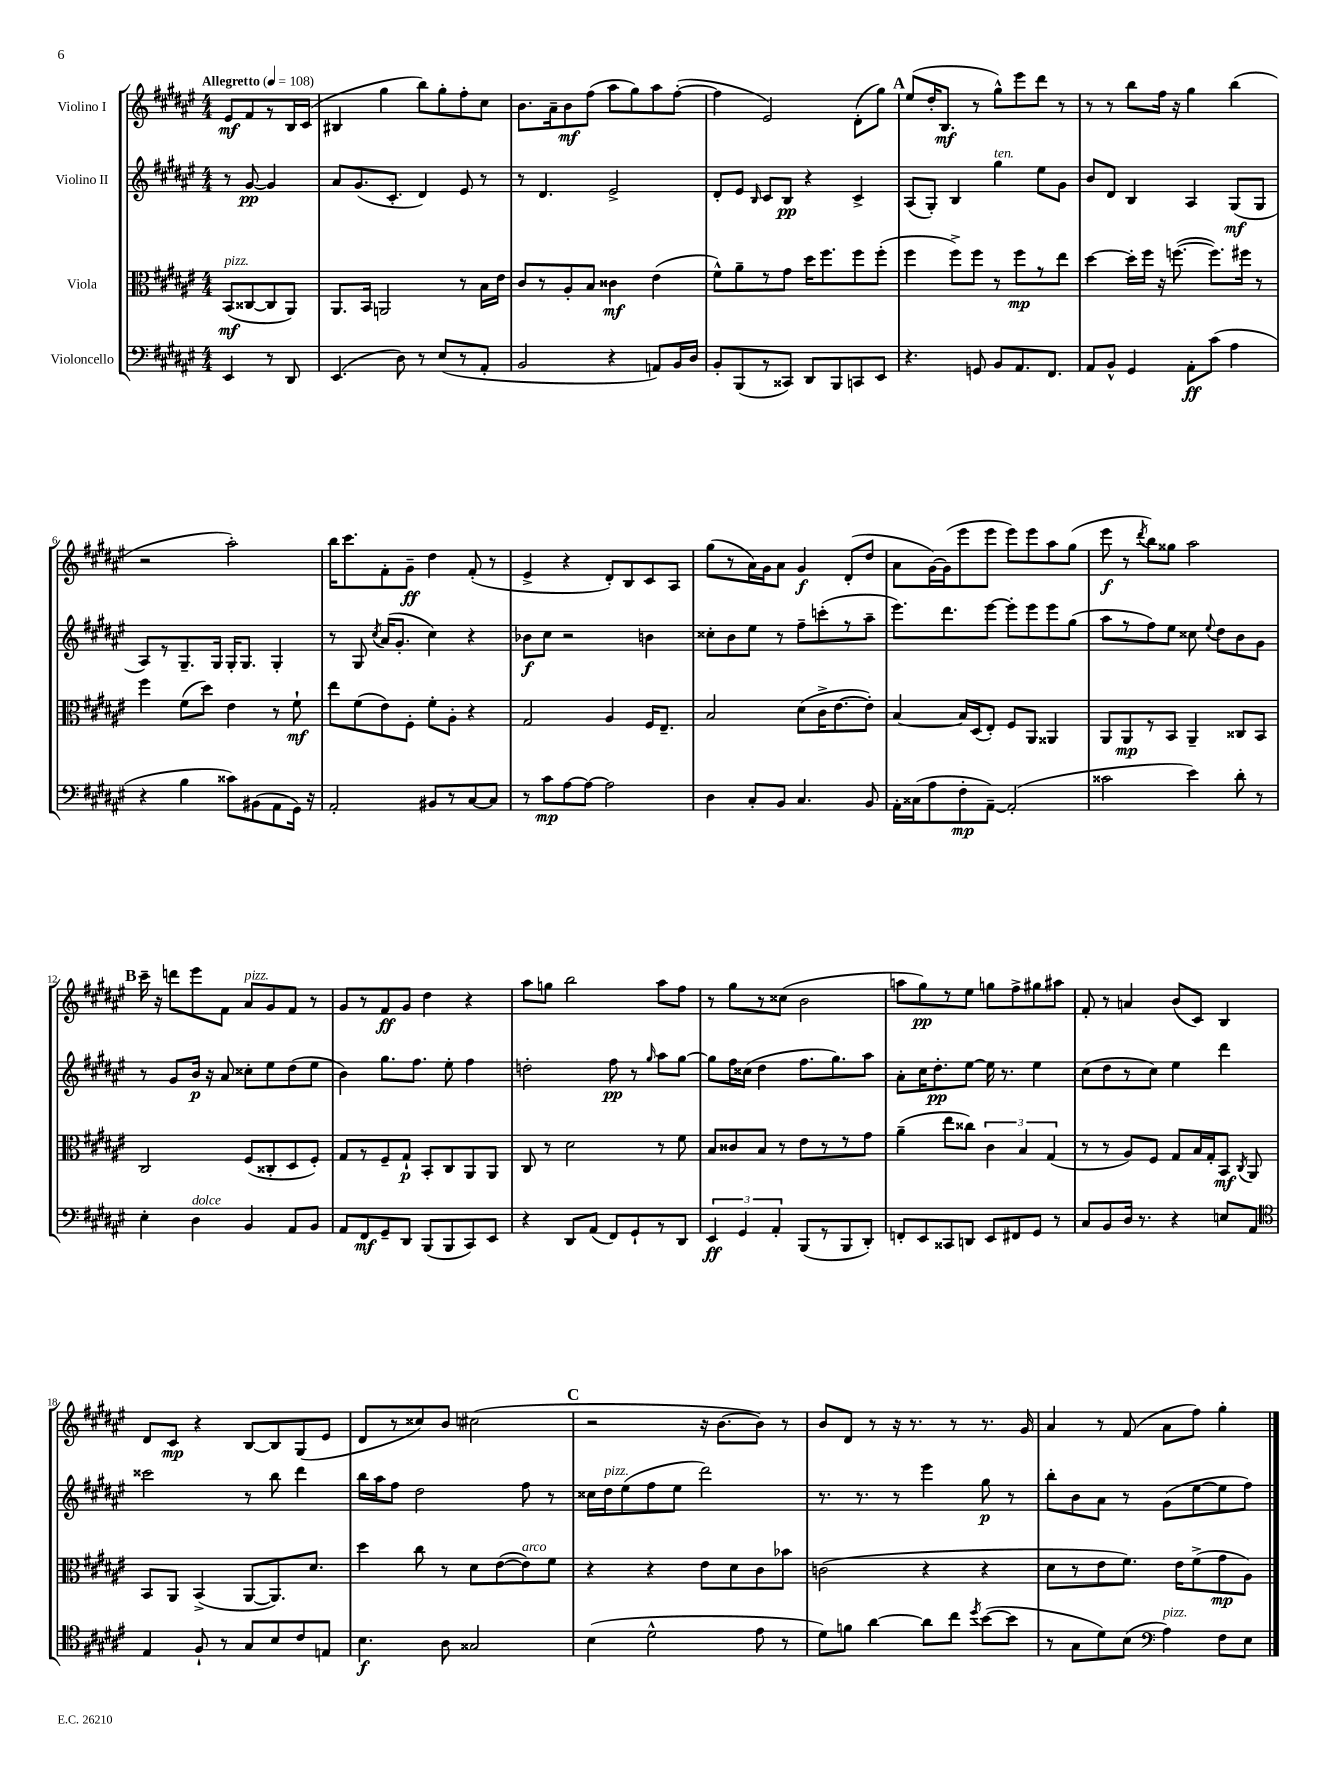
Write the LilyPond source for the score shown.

<<
\new StaffGroup <<
\new Staff = "s0" \with { instrumentName = "Violino I" } {
    \clef treble \key fis \major \numericTimeSignature \time 4/4 \partial 2 \tempo "Allegretto" 4 = 108
    \autoBeamOff eis'8[\mf fis'8 r8 b16 cis'16]( |
    bis4 gis''4 b''8[) gis''8-. fis''8-. cis''8] |
    b'8.[ ais'16-- b'8\mf fis''8]( ais''8[ gis''8) ais''8 fis''8]~-.( |
    fis''4 eis'2) dis'8[-.( gis''8]) |
    \mark \markup { \bold "A" } eis''8[( dis''16-. b8.]\mf r8 gis''8[-^) eis'''8 dis'''8] r8 |
    r8 r8 b''8[ fis''16] r16 gis''4 b''4( |
    r2 ais''2-.) |
    b''16[ cis'''8. fis'8-. gis'8]--\ff dis''4 fis'8-.( r8 |
    eis'4-> r4 dis'8[-.) b8 cis'8 ais8] |
    gis''8[( r8 ais'16) gis'16 ais'8] gis'4\f dis'8[-.( dis''8] |
    ais'8[ gis'16~) gis'16( eis'''8 eis'''8] eis'''8[) eis'''8 ais''8 gis''8]( |
    eis'''8\f r8 \acciaccatura { dis'''8 } b''8[) gisis''8] ais''2 |
    \mark \markup { \bold "B" } cis'''16-- r16 d'''8[ eis'''8 fis'8] ais'8[^\markup { \italic "pizz." } gis'8 fis'8] r8 |
    gis'8[ r8 fis'8\ff gis'8] dis''4 r4 |
    ais''8[ g''8] b''2 ais''8[ fis''8] |
    r8 gis''8[ r8 cisis''8]( b'2 |
    a''8[ gis''8\pp) r8 eis''8] g''8[ fis''8-> gis''8 ais''8] |
    fis'8-. r8 a'4 b'8[( cis'8]) b4 |
    dis'8[ cis'8]\mp r4 b8[~ b8 gis8( eis'8] |
    dis'8[ r8 cisis''8) b'8] cis''2( |
    \mark \markup { \bold "C" } r2 r16 b'8.[~ b'8]) r8 |
    b'8[ dis'8] r8 r16 r8. r8 r8. gis'16 |
    ais'4 r8 fis'8( ais'8[ fis''8]) gis''4-. \bar "|." |
}
\new Staff = "s1" \with { instrumentName = "Violino II" } {
    \clef treble \key fis \major \numericTimeSignature \time 4/4 \partial 2
    \autoBeamOff r8 gis'8~\pp gis'4 |
    ais'8[ gis'8.( cis'8.]-. dis'4) eis'8 r8 |
    r8 dis'4. eis'2-> |
    dis'8[-. eis'8] \grace { b16 } cis'8[ b8]\pp r4 cis'4-> |
    \mark \markup { \bold "A" } ais8[( gis8]-.) b4 gis''4^\markup { \italic "ten." } eis''8[ gis'8] |
    b'8[ dis'8] b4 ais4 gis8[\mf( gis8] |
    ais8[) r8 gis8.-- gis16] gis16[-. gis8.] gis4-. |
    r8 gis8 \acciaccatura { cis''8 } ais'16[( gis'8.]-. cis''4) r4 |
    bes'8[\f cis''8] r2 b'4 |
    cisis''8[-. b'8 eis''8] r8 fis''8[-- c'''8-.( r8 ais''8]-- |
    eis'''8.[) dis'''8. eis'''8]~ eis'''8[-. eis'''8 eis'''8 gis''8]( |
    ais''8[ r8 fis''8) eis''8] cisis''8 \appoggiatura { eis''8 } dis''8[ b'8 gis'8] |
    \mark \markup { \bold "B" } r8 gis'8[ b'16]\p r16 ais'8 cisis''8[-. eis''8 dis''8( eis''8] |
    b'4) gis''8.[ fis''8.] eis''8-. fis''4 |
    d''2-. fis''8\pp r8 \grace { gis''16 } ais''8[ gis''8]~ |
    gis''8[ fis''16 cisis''16]( dis''4 fis''8.[ gis''8.) ais''8] |
    ais'8[-. cis''16 dis''8.-.\pp eis''8]~ eis''16 r8. eis''4 |
    cis''8[( dis''8 r8 cis''8]) eis''4 dis'''4 |
    cisis'''2 r8 b''8 dis'''4 |
    b''16[ ais''16 fis''8] dis''2 fis''8 r8 |
    \mark \markup { \bold "C" } cisis''16[ dis''16^\markup { \italic "pizz." } eis''8( fis''8 eis''8] dis'''2) |
    r8. r8. r8 eis'''4 gis''8\p r8 |
    b''8[-. b'8 ais'8] r8 gis'8[( eis''8~ eis''8 fis''8]) \bar "|." |
}
\new Staff = "s2" \with { instrumentName = "Viola" } {
    \clef alto \key fis \major \numericTimeSignature \time 4/4 \partial 2
    \autoBeamOff b,8[\mf^\markup { \italic "pizz." }( cisis8~ cisis8 ais,8]) |
    ais,8.[ b,16] a,2 r8 b16[ eis'16] |
    cis'8[ r8 ais8-. b8] cisis'4\mf eis'4( |
    fis'8[-^) ais'8-- r8 gis'8] dis''16[ fis''8. fis''8 fis''8]-.( |
    \mark \markup { \bold "A" } fis''4 fis''8[->) fis''8] r8 fis''8[\mp r8 eis''8] |
    dis''4~ dis''16[-. fis''16] r16 f''8.~( f''8.[) fis''16] r8 |
    fis''4 fis'8[( dis''8]) eis'4 r8 fis'8-!\mf |
    eis''8[ fis'8( eis'8) fis8]-. fis'8[-. ais8]-. r4 |
    gis2 ais4 fis16[ eis8.]-- |
    b2 dis'8[( cis'16-> eis'8.~ eis'8]-.) |
    b4~ b16[ dis16( eis8]-.) fis8[ ais,8] aisis,4 |
    ais,8[ ais,8\mp r8 b,8] ais,4-- cisis8[ b,8] |
    \mark \markup { \bold "B" } cis2 fis8[( cisis8-. dis8 fis8]-.) |
    gis8[ r8 fis8-- gis8]-!\p b,8[-. cis8 ais,8 ais,8] |
    cis8 r8 dis'2 r8 fis'8 |
    b8[ cisis'8 b8] r8 eis'8[ r8 r8 gis'8] |
    ais'4--( eis''8[ cisis''8]) \tuplet 3/2 { cis'4 b4 gis4( } |
    r8 r8 ais8[) fis8] gis8[ b16 gis16-. b,8]\mf \acciaccatura { cis8 } ais,8 |
    b,8[ ais,8] b,4->( ais,8[~ ais,8.) dis'8.] |
    dis''4 cis''8 r8 dis'8[ eis'8~( eis'8^\markup { \italic "arco" }) fis'8] |
    \mark \markup { \bold "C" } r4 r4 eis'8[ dis'8 cis'8 bes'8] |
    c'2( r4 r4 |
    dis'8[ r8 eis'8 fis'8.]) eis'16[ fis'8->( gis'8\mp ais8]) \bar "|." |
}
\new Staff = "s3" \with { instrumentName = "Violoncello" } {
    \clef bass \key fis \major \numericTimeSignature \time 4/4 \partial 2
    \autoBeamOff eis,4 r8 dis,8 |
    eis,4.( dis8) r8 eis8[( r8 ais,8]-. |
    b,2 r4 a,8[) b,16 dis16] |
    b,8[-. b,,8( r8 cisis,8]) dis,8[ b,,8 c,8 eis,8] |
    \mark \markup { \bold "A" } r4. g,8 b,8[ ais,8. fis,8.] |
    ais,8[ b,8]-^ gis,4 ais,8[-.\ff cis'8]( ais4 |
    r4 b4 cisis'8[) bis,8( ais,8 gis,16]) r16 |
    ais,2-. bis,8[ r8 cis8~ cis8] |
    r8 cis'8[\mp ais8~ ais8]~ ais2 |
    dis4 cis8[-. b,8] cis4. b,8 |
    ais,16[-. cisis16( ais8 fis8-.\mp ais,8]~--) ais,2-.( |
    cisis'2 eis'4) dis'8-. r8 |
    \mark \markup { \bold "B" } eis4-. dis4^\markup { \italic "dolce" } b,4 ais,8[ b,8] |
    ais,8[ fis,8\mf gis,8-- dis,8] b,,8[( b,,8 cis,8) eis,8] |
    r4 dis,8[ ais,8]( fis,8[) gis,8-! r8 dis,8] |
    \tuplet 3/2 { eis,4\ff gis,4 ais,4-. } b,,8[( r8 b,,8 dis,8]-.) |
    f,8[-. eis,8 cisis,8 d,8] eis,8[ fis,8 gis,8] r8 |
    cis8[ b,8 dis16] r8. r4 e8[ ais,8] |
    \clef tenor eis4 fis8-! r8 gis8[ b8 cis'8 e8] |
    b4.\f ais8 gisis2 |
    \mark \markup { \bold "C" } b4( dis'2-^ eis'8 r8 |
    dis'8[) f'8] ais'4~ ais'8[ cis''8] \acciaccatura { dis''8 } b'8[~( b'8] |
    r8 gis8[ dis'8) b8]( \clef bass ais4^\markup { \italic "pizz." }) fis8[ eis8] \bar "|." |
}
>>
>>
